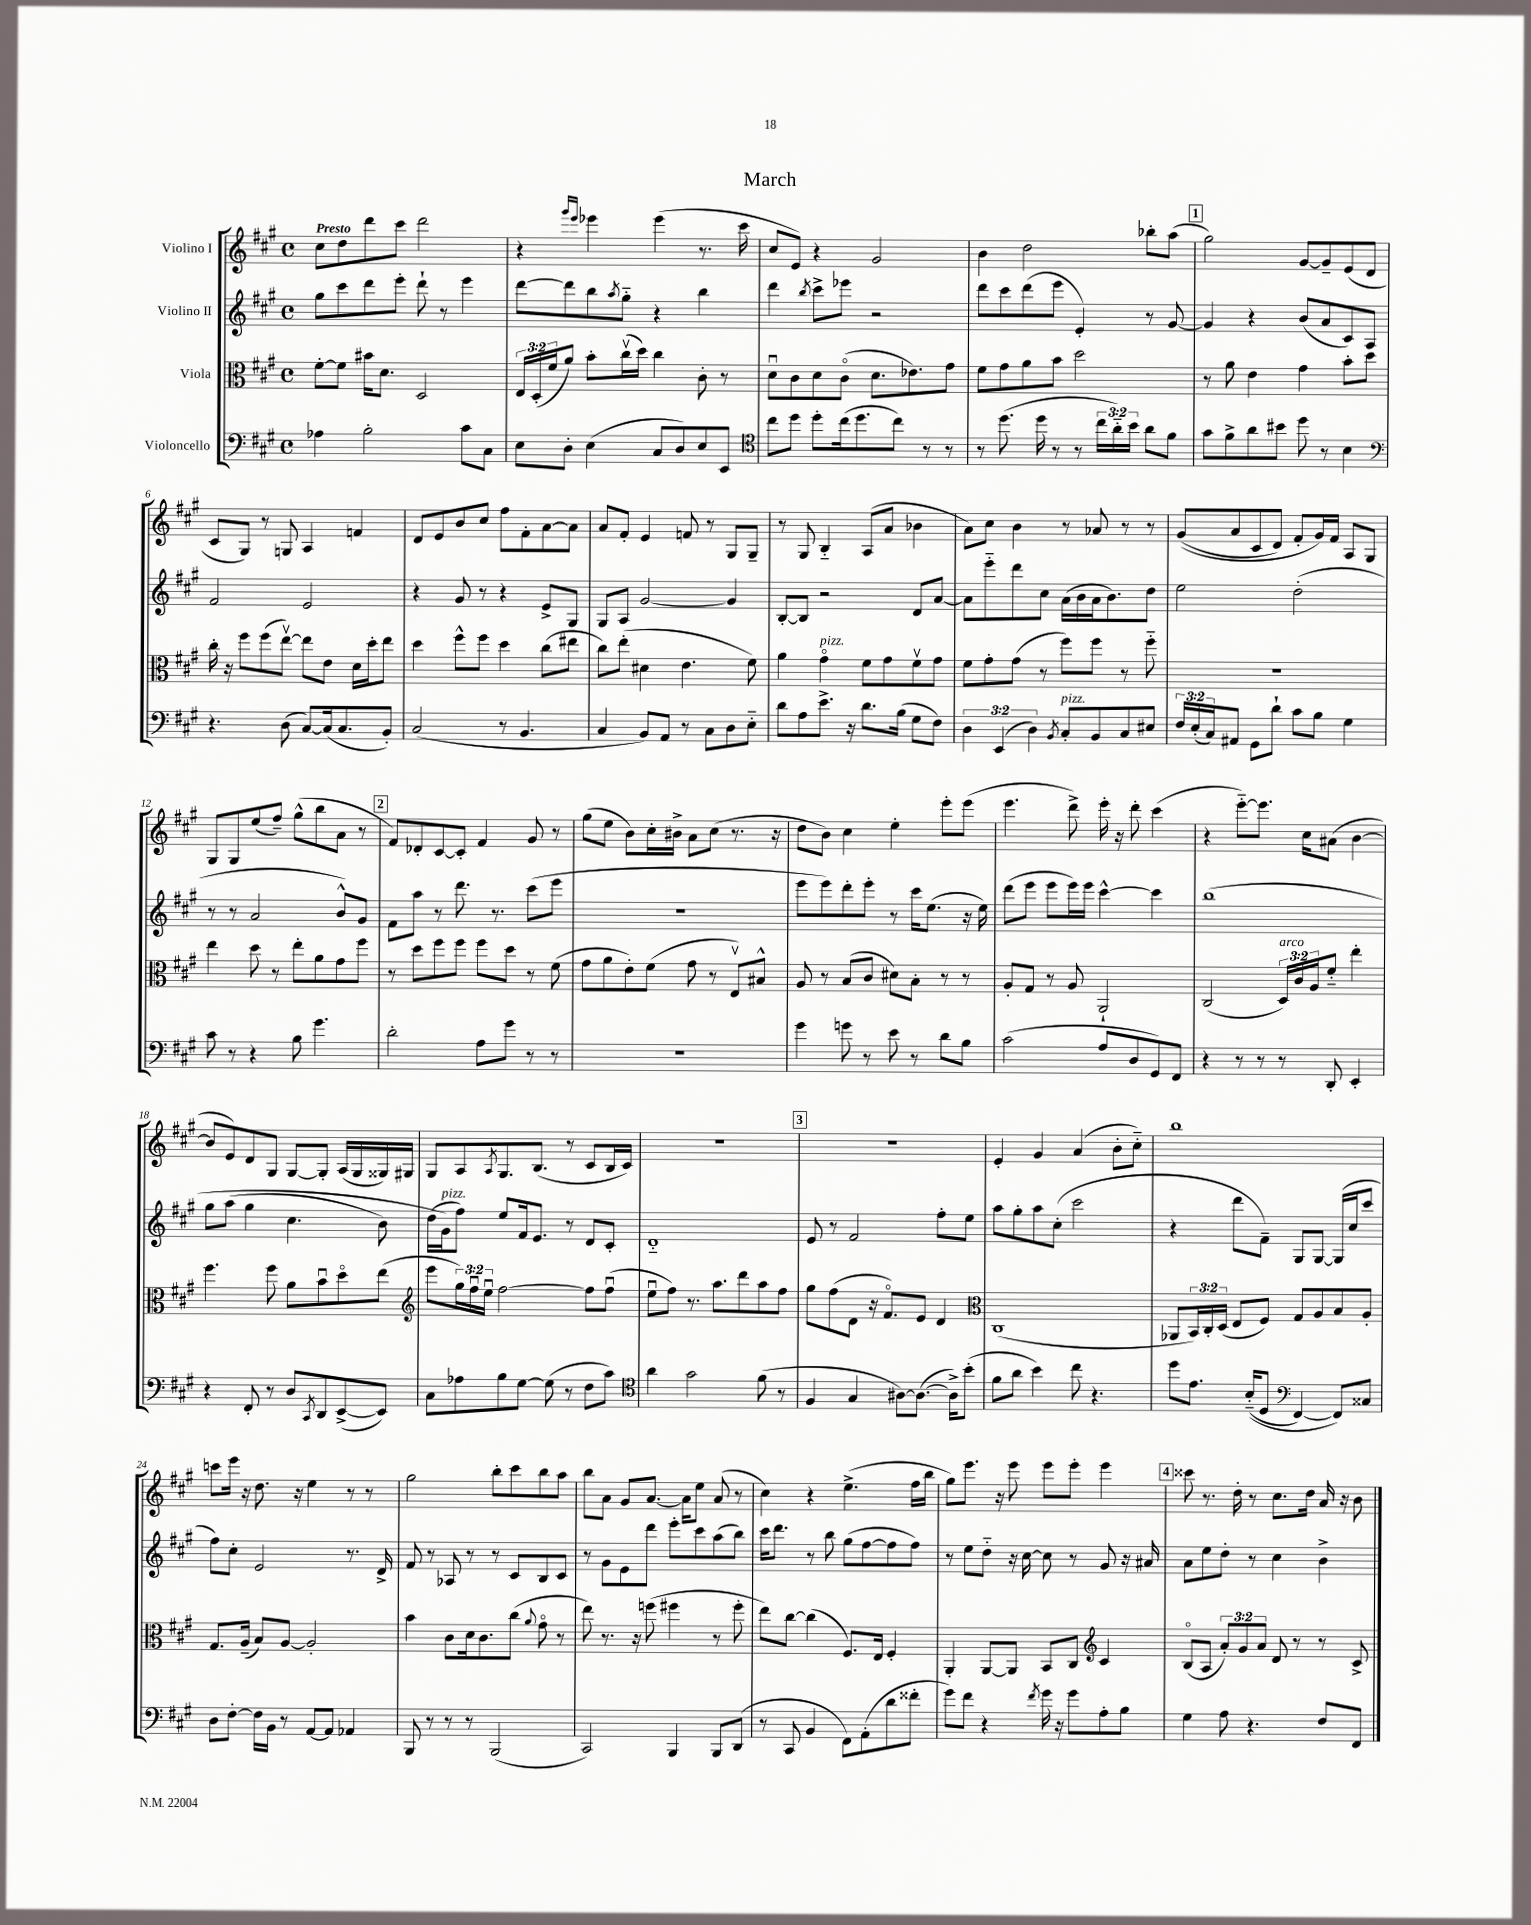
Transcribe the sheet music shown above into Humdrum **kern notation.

**kern	**kern	**kern	**kern
*staff4	*staff3	*staff2	*staff1
*clefF4	*clefC3	*clefG2	*clefG2
*k[f#c#g#]	*k[f#c#g#]	*k[f#c#g#]	*k[f#c#g#]
*M4/4	*M4/4	*M4/4	*M4/4
*met(c)	*met(c)	*met(c)	*met(c)
4A-	[8f#'	8gg#	8cc#
.	8f#]	8ccc#	8dd
2B'	16b#	8ddd	8ddd
.	8.d	.	.
.	.	8eee'	8ccc#
.	2D	8ddd`	2ddd
.	.	8r	.
8c#	.	4eee	.
8C#	.	.	.
=	=	=	=
8E	24E	[8ddd	4r
.	(24D'	.	.
.	24f#	.	.
8D'	8a)	8ddd]	.
.	.	.	16qqggg#
.	.	.	16qqeee
(4E	8b'	8bb	4eee-
.	.	8qaa	.
.	(16cc#v	8gg#'~	.
.	16dd)	.	.
8C#	4cc#	4r	(4eee-
8D)	.	.	.
8E	8c#'	4bb	8.r
8EE	8r	.	.
.	.	.	16ccc#
=	=	=	=
*clefC4	*	*	*
8cc#	8du	4ddd	8cc#
8dd	8c#	.	8e)
.	.	8qbb	.
8dd'	8d	8ccc#^	4r
(16cc#	(8c#o	8eee-	.
8.dd	.	.	.
.	8.d	2r	2g#
8cc#)	.	.	.
.	8.e-)	.	.
8r	.	.	.
8r	8g#	.	.
=	=	=	=
8r	8f#	8ddd	4b
(8.dd	8g#	8ccc#	.
.	8a	(8ddd	2dd
16dd	.	.	.
8r	8b	8eee	.
8r	2dd	4e')	.
24cc#	.	.	.
24a'~)	.	.	.
24b	.	.	.
8a	.	8r	8bb-'
8f#	.	[8g#	(8aa
=	=	=	=
8g#	8r	4g#]	2gg#)
8f#^	8a	.	.
8a	4e	4r	.
8b#	.	.	.
8dd	4g#	(8b	[8g#
8r	.	8a	8g#~]
4B	8b'	8c#)	(8e
.	8dd	8A	8d
=	=	=	=
*clefF4	*	*	*
4.r	16cc#'	2f#	8c#
.	16r	.	.
.	8ff#	.	8G#)
.	(8ff#	.	8r
(8D	[8eev)	.	8G
[8C#)	8ee]	2e	4A
(16C#]	8e	.	.
8.C#	.	.	.
.	16d	.	4f
.	16dd'	.	.
8BB')	8ee	.	.
=	=	=	=
(2C#	4dd	4r	8d
.	.	.	8e
.	8ff#^^	8g#	8b
.	8ff#	8r	8cc#
8r	4dd	4r	8ff#
4.BB	.	.	8f#'
.	(8cc#	8e^	[8a
.	8ee#	8G#	8a]
=	=	=	=
4C#	8cc#)	8G#	8a
.	(8ee'	8A	8f#'
8BB)	4d#	[2g#	4e
8AA	.	.	.
8r	4.e	.	8f
8C#	.	.	8r
8D	.	4g#]	8G#
8E'~	8f#)	.	8G#~
=	=	=	=
8d	4a	[8B'	8r
8A	.	8B]	8G#
8.e^	4g#o	2r	4B'~
16r	.	.	.
8.d	8f#	.	(8A
.	8g#	.	8a
(16B	.	.	.
8G#	8f#v	8d	4b-
8F#)	8g#	[8a	.
=	=	=	=
6D	8f#	8a]	8a)
.	8g#'	8eee'~	8cc#
(6EE	.	.	.
.	(8g#	8ddd	4b
6D)	.	.	.
.	8r	8cc#	.
8qBB	.	.	.
8C#'	8ff#)	(16a	8r
.	.	16b	.
8BB	8ff#	16a	8a-
.	.	8.b)	.
8C#	8r	.	8r
8E#	8ff#'~	8dd	8r
=	=	=	=
24F#	1r	2ee	&((8g#
(24E'	.	.	.
24C#)	.	.	.
8AA#	.	.	8a
8GG#	.	.	8c#
8d`	.	.	8d)
8c#	.	(2dd'	8f#'
8B	.	.	16g#&)
.	.	.	16f#
4G#	.	.	8A
.	.	.	8G#
=	=	=	=
8c#	4ee	8r	8G#
8r	.	8r	8G#
4r	8dd	2a	(8ee
.	8r	.	8ff#~)
8B	8ee'	.	(8gg#^^
4.g#	8a	.	8bb
.	8g#	8b^^)	8a
.	8ff#	8g#	8r
=	=	=	=
2d'	8r	8f#	8f#)
.	8dd	8aa	8d-'
.	8ff#	8r	[8c#
.	8ff#	8.ddd	8c#']
8A	8ff#	.	4f#
.	.	8.r	.
8g#	8dd	.	.
8r	8r	(8ccc#	8g#
8r	(8f#	8eee	8r
=	=	=	=
1r	8g#	1r	(8gg#
.	8a	.	8ee
.	8e')	.	8b)
.	(8f#	.	16cc#'
.	.	.	16b#^
.	8g#	.	8a
.	8r	.	(8cc#
.	8Ev)	.	8.r
.	8B#^^	.	.
.	.	.	16r
=	=	=	=
4g#	8A	8eee	8dd
.	8r	8eee)	8b)
8g	(8B	8ddd'	4cc#
8r	8c#	8eee'	.
8e	8d#)	8r	4ee'
8r	8B'	16ccc#	.
.	.	(8.ee	.
8d	8r	.	8eee'
8B	8r	16r	(8eee
.	.	16ee)	.
=	=	=	=
(2c#	8A'	(8ddd	4.eee
.	8G#	8eee	.
.	8r	8eee	.
.	8A	16eee)	8ddd^)
.	.	16eee	.
8A	2AA`	[4ccc#^^	16eee'
.	.	.	16r
8D	.	.	8ddd'
8GG#)	.	4ccc#]	(4ccc#
8FF#	.	.	.
=	=	=	=
4r	(2C#	&(1bb	4r
8r	.	.	[8eee'~)
8r	.	.	8.eee]
8r	24D)	.	.
.	24c#	.	.
.	.	.	16cc#
.	24A	.	.
8DD'	8f#'~	.	(8a#
4EE'	4ee'	.	[4b
=	=	=	=
4r	4.ff#	8gg#	8b]
.	.	(8aa	8e)
8FF#'	.	4gg#	8d
8r	8ff#	.	8G#
8D	8a	4.cc#	[8G#
8qCC#	.	.	.
8DD	8bu	.	8G#']
([8EE^	8ddo	.	(16A
.	.	.	16G#
8EE])	(8ee	8b)	16G##)
.	.	.	16G#
=	=	=	=
*	*clefG2	*	*
8C#	8eee	(16dd	8G#
.	.	16g#&)	.
8A-	24gg#)	8ff#)	8A
.	24ff#u	.	.
.	24eeu	.	.
.	.	.	8qA
8B	[2ff#	8ee	8.G#
[8G#	.	16f#	.
.	.	8.e	(8.B
(8G#]	.	.	.
8r	.	8r	8r
8F#	8ff#]	8d	8c#
8c#)	(8ff#u	8c#'	16B
.	.	.	16c#)
=	=	=	=
*clefC4	*	*	*
4a	8eeu	1d'~	1r
.	8ff#)	.	.
2g#	8.r	.	.
.	8.aa	.	.
.	8ddd	.	.
(8f#	8aa	.	.
8r	8ff#	.	.
=	=	=	=
4F#	8gg#	8e	1r
.	(8ff#	8r	.
4G#	8d	2f#	.
.	16r	.	.
.	8.f#o)	.	.
[8A#)	.	.	.
(8.A#_	8e	.	.
.	4d	8ff#'	.
16A#^])	.	.	.
(8b'	.	8ee	.
=	=	=	=
*	*clefC3	*	*
8f#	(1C#	8aa	4e'
8a	.	8gg#'	.
4b)	.	8aa	4g#
.	.	(8cc#'	.
8cc#	.	2ccc#	(4a
4.r	.	.	.
.	.	.	8b'
.	.	.	8cc#'~)
=	=	=	=
8dd	8AA-	4r	1bb
8.e	24BB)	.	.
.	24C#'	.	.
.	(24D	.	.
.	8E	8ddd	.
&((16B'~	.	.	.
8D	8F#)	8f#~)	.
*clefF4	*	*	*
[4FF#)	8G#	8G#	.
.	8A	[8G#	.
8FF#]&)	8B	(16G#]	.
.	.	16cc#	.
8C##	8A'	8ccc#	.
=	=	=	=
8D	8.G#	8ff#)	8ccc
[8F#'	.	8cc#'	16eee
.	(16A~	.	16r
16F#]	8B)	2e	8.dd
16BB	.	.	.
8r	[8A	.	.
.	.	.	16r
[8AA	2A']	.	4ee
8AA]	.	.	.
4AA-	.	8.r	8r
.	.	.	8r
.	.	16d^	.
=	=	=	=
8BBB	4b	8f#	2gg#
8r	.	8r	.
8r	8c#	8A-	.
8r	16d	8r	.
.	8.c#	.	.
(2BBB	.	8r	8bb'
.	(8cc#	8c#	8ccc#
.	8qqa	.	.
.	8g#o	8B	8bb
.	8r	8c#	8aa
=	=	=	=
2CC#)	8ee)	8r	8bb
.	8.r	8g#	8a
.	.	8e	8g#
.	16r	.	.
.	(8ff	8ddd	[8.a
4BBB	4ff#	8eee'	.
.	.	.	16a]
.	.	8ccc#	8ee
8BBB	8r	(8aa	(8a
(8DD	8ff#'	8bb)	8r
=	=	=	=
8r	8ee)	16ccc#	4cc#)
.	.	8.ddd	.
8CC#	[8cc#	.	.
4BB	(4cc#]	8r	4r
.	.	8bb	.
8FF#)	8.F#)	(8gg#	(4.ee^
(8AA'	.	[8ff#	.
.	16E	.	.
8d	4F#'	8ff#]	.
8f##'	.	8ff#)	16ff#
.	.	.	16bb
=	=	=	=
8g#)	4AA'	8r	8gg#)
8f#	.	8ee	8.eee
4r	[8AA	8dd'~	.
.	.	.	16r
.	8AA]	16r	8eee
.	.	[16cc#	.
8qf#	.	.	.
16g#	8BB	8cc#]	8eee
16r	.	.	.
8g#	8C#	8r	8eee'
*	*clefG2	*	*
8A'	4c#	8g#	4eee
8B	.	16r	.
.	.	16a#	.
=	=	=	=
4G#	(8Bo	8a	8ccc##
.	8A	8ee	8.r
8A	12a')	8dd'	.
.	.	.	16dd'
.	12g#	.	.
4.r	.	8r	8r
.	12a	.	.
.	8d	4cc#	8.cc#
.	8r	.	.
.	.	.	16dd
8F#	8r	4b^	16a
.	.	.	16r
8FF#	8c#^	.	8b
==	==	==	==
*-	*-	*-	*-
